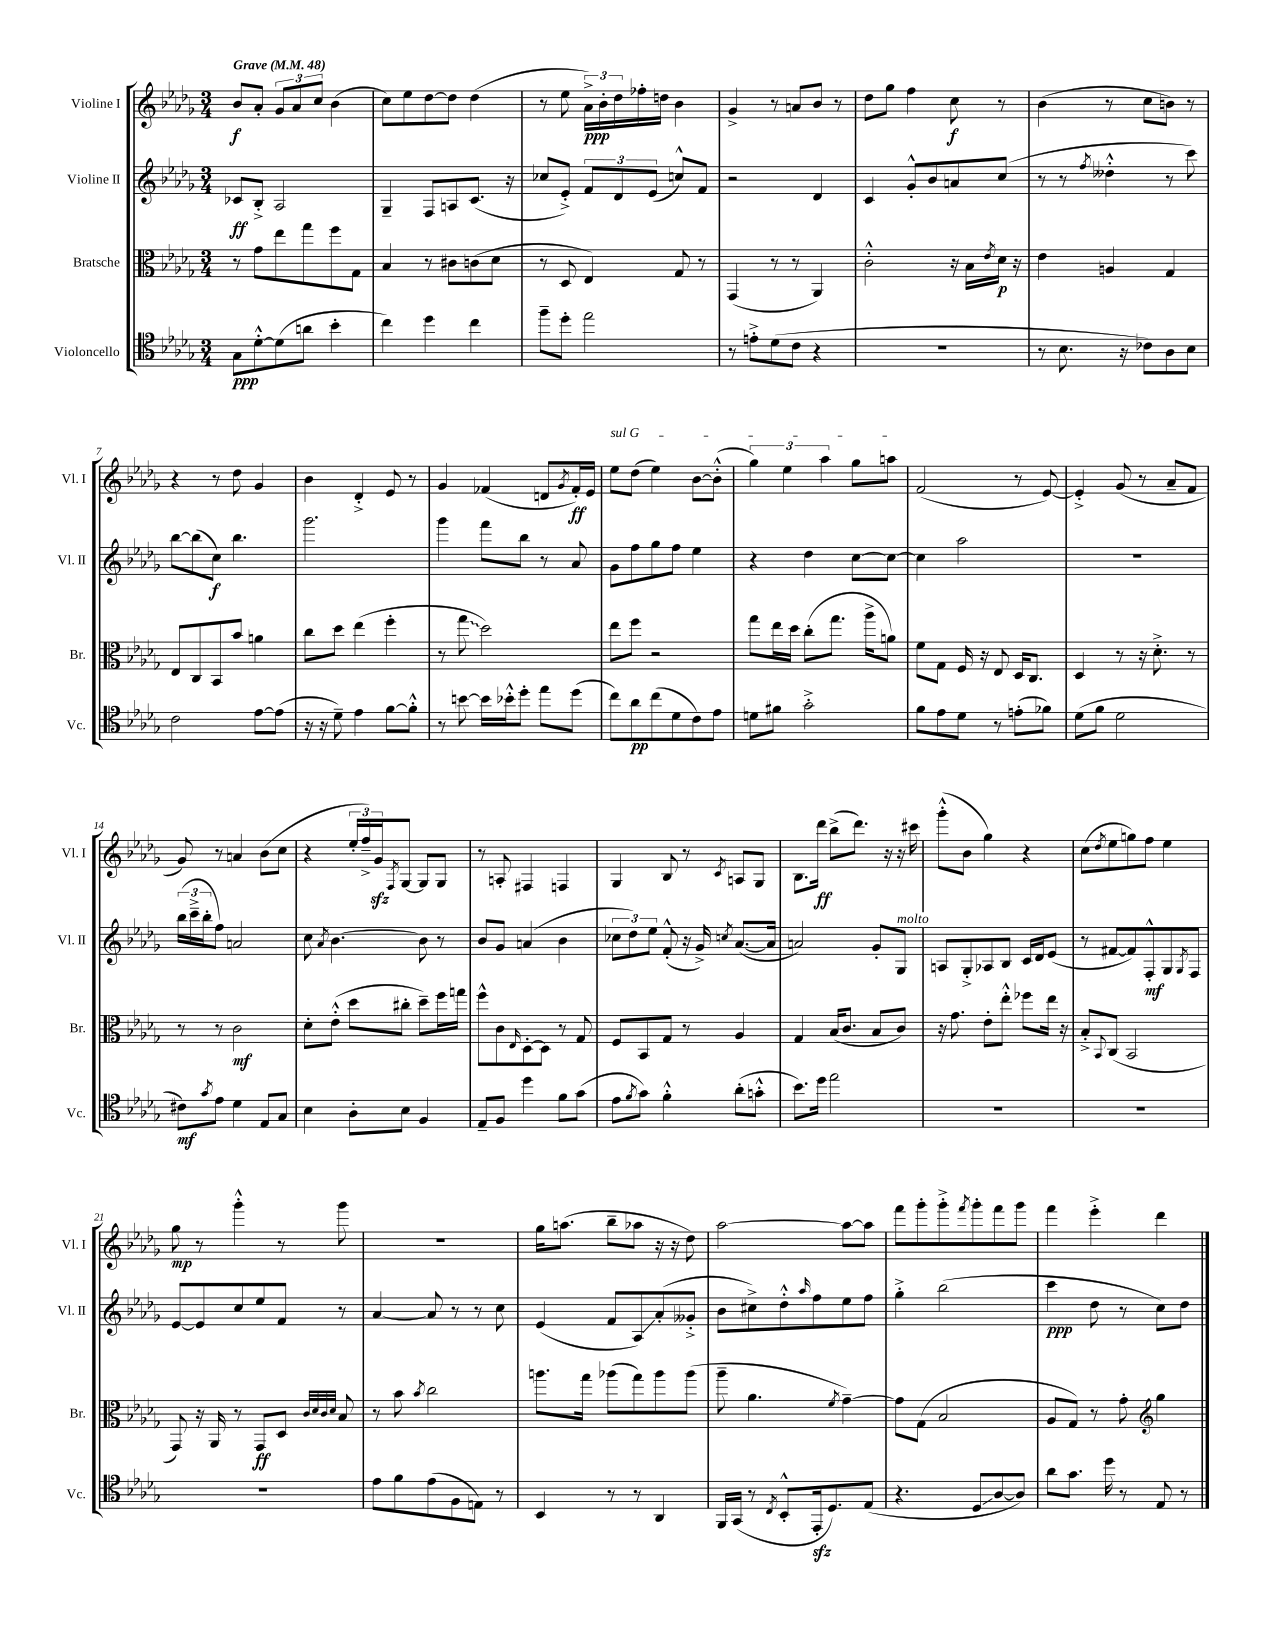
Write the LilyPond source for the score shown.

<<
\new StaffGroup <<
\new Staff = "s0" \with { instrumentName = "Violine I" shortInstrumentName = "Vl. I" } {
    \clef treble \key des \major \numericTimeSignature \time 3/4 \tempo "Grave" 4 = 48
    bes'8\f aes'8-. \tuplet 3/2 { ges'8 aes'8 c''8 } bes'4( |
    c''8) ees''8 des''8~ des''8 des''4( |
    r8 ees''8 \tuplet 3/2 { aes'16->\ppp) bes'16-. des''16 } fes''16-. d''16 bes'4 |
    ges'4-> r8 a'8 bes'8 r8 |
    des''8 ges''8 f''4 c''8\f r8 |
    bes'4( r8 c''8 b'8) r8 |
    r4 r8 des''8 ges'4 |
    bes'4 des'4-.-> ees'8 r8 |
    ges'4 fes'4( d'8 \acciaccatura { ges'8 } fes'16-.\ff) ees'16 |
    \once \override TextSpanner.bound-details.left.text = \markup { \italic "sul G" } ees''8\startTextSpan des''8( ees''4) bes'8~ bes'8-.-^( |
    \tuplet 3/2 { ges''4) ees''4 aes''4 } ges''8 a''8\stopTextSpan |
    f'2( r8 ees'8~) |
    ees'4-.-> ges'8( r8 aes'8-- f'8 |
    ges'8) r8 a'4 bes'8( c''8 |
    r4 \tuplet 3/2 { ees''16-. f''16--->) ges'16\sfz } \acciaccatura { f8 } ges8~ ges8 ges8 |
    r8 a8-. fis4 f4 |
    ges4 bes8 r8 \acciaccatura { c'8 } a8 ges8 |
    bes8. des'''16\ff bes''8->( des'''8.) r16 r16 cis'''16 |
    ges'''8-.-^( bes'8 ges''4) r4 |
    c''8( \acciaccatura { des''8 } ees''8 g''8) f''8 ees''4 |
    ges''8\mp r8 ges'''4-.-^ r8 ges'''8 |
    R2. |
    ges''16 a''8.( bes''8-- aes''8 r16 r16 des''8) |
    aes''2~ aes''8~ aes''8 |
    f'''8 ges'''8-. ges'''8-.-> \acciaccatura { f'''8 } ges'''8-. f'''8 ges'''8 |
    f'''4 ees'''4-.-> des'''4 \bar "|." |
}
\new Staff = "s1" \with { instrumentName = "Violine II" shortInstrumentName = "Vl. II" } {
    \clef treble \key des \major \numericTimeSignature \time 3/4
    ces'8\ff bes8-.-> aes2 |
    ges4-- f8 a8 c'8.( r16 |
    ces''8 ees'8-.->) \tuplet 3/2 { f'8 des'8 ees'8( } c''8-^) f'8 |
    r2 des'4 |
    c'4 ges'8-.-^ bes'8 a'8 c''8( |
    r8 r8 \acciaccatura { f''8 } deses''4-.-^ r8 c'''8) |
    bes''8~ bes''8( c''8\f) bes''4. |
    ges'''2. |
    ges'''4 f'''8 bes''8 r8 aes'8 |
    ges'8 f''8 ges''8 f''8 ees''4 |
    r4 des''4 c''8~ c''8~ |
    c''4 aes''2 |
    R2. |
    \tuplet 3/2 { bes''16( c'''16---> bes''16-. } f''8) a'2 |
    c''8 \acciaccatura { aes'8 } bes'4.~ bes'8 r8 |
    bes'8 ges'8 a'4( bes'4 |
    \tuplet 3/2 { ces''8 des''8) ees''8 } f'8-.-^( r16 ges'16->) \acciaccatura { c''8 } aes'8.~( aes'16 |
    a'2) ges'8-. ges8^\markup { \italic "molto" } |
    a8 ges8-.-> aes8 bes8 c'16 des'16 ees'8( |
    r8 fis'8~ fis'8) f8-.-^\mf ges8 \acciaccatura { ges8 } f8 |
    ees'8~ ees'8 c''8 ees''8 f'8 r8 |
    aes'4~ aes'8 r8 r8 c''8 |
    ees'4( f'8 aes8\glissando) aes'8-.( geses'8-.-> |
    bes'8 cis''8->) des''8-.-^ \grace { aes''16 } f''8 ees''8 f''8 |
    ges''4-.-> bes''2( |
    c'''4\ppp des''8 r8 c''8) des''8 \bar "|." |
}
\new Staff = "s2" \with { instrumentName = "Bratsche" shortInstrumentName = "Br." } {
    \clef alto \key des \major \numericTimeSignature \time 3/4
    r8 ges'8 ees''8 ges''8 f''8 ges8 |
    bes4 r8 cis'8 c'8( des'8 |
    r8 des8 ees4) ges8 r8 |
    ges,4( r8 r8 aes,4) |
    c'2-.-^ r16 bes16 \acciaccatura { ees'8 } des'16\p r16 |
    ees'4 a4 ges4 |
    ees8 c8 bes,8 bes'8 a'4 |
    c''8 des''8 ees''4( f''4-. |
    r8 \once \override Glissando.style = #'zigzag ges''8\glissando des''2) |
    ees''8 f''8 r2 |
    ges''8 ees''16 des''16 c''8-.( ges''8. aes''16-> a'8) |
    f'8 ges8 f16 r16 ees8 des16 c8. |
    des4 r8 r16 des'8.-.-> r8 |
    r8 r8 c'2\mf |
    des'8-. ees'8-.-^( des''8 cis''8-. des''8--) f''16 g''16 |
    f''8-^ c'8 \grace { ees16 } des8~-. des8 r8 ges8 |
    f8 bes,8 ges8 r8 aes4 |
    ges4 bes16( c'8. bes8 c'8) |
    r16 ges'8. ees'8-. ees''8-.-^ fes''8 ees''16 r16 |
    bes8-.-> \appoggiatura { bes,8 } c8( bes,2 |
    ges,8) r16 aes,16 r8 ges,8\ff des8 \grace { c'32 des'32 c'32 des'32 } bes8 |
    r8 bes'8 \acciaccatura { bes'8 } c''2 |
    a''8. ges''16 aes''8( ges''8) aes''8 aes''8( |
    aes''8-- aes'4. \acciaccatura { f'8 } ges'4~--) |
    ges'8 ges8( bes2 |
    aes8 ges8) r8 ges'8-. \clef treble ges''4 \bar "|." |
}
\new Staff = "s3" \with { instrumentName = "Violoncello" shortInstrumentName = "Vc." } {
    \clef tenor \key des \major \numericTimeSignature \time 3/4
    ges8\ppp des'8~-.-^ des'8( a'8 bes'4-. |
    c''4) des''4 c''4 |
    f''8-- des''8-. ees''2 |
    r8 e'8-.-> des'8( c'8 r4 |
    R2. |
    r8 bes8. r16 ces'8) aes8 bes8 |
    c'2 ees'8~ ees'8( |
    r16 r16 des'8--) ees'4 f'8~ f'8-.-^ |
    r8 b'8~ b'16 bes'16-.-^ des''8-. ees''8 des''8( |
    c''8) aes'8\pp c''8( des'8 c'8) ees'8 |
    d'8 fis'8 ges'2-.-> |
    f'8 ees'8 des'8 r8 e'8-.( fes'8) |
    des'8( f'8 des'2 |
    cis'8\mf) \acciaccatura { ges'8 } ees'8 des'4 ees8 ges8 |
    bes4 aes8-. bes8 f4 |
    ees8-- f8 des''4 f'8 ges'8( |
    ees'8 \acciaccatura { f'8 } ges'8) f'4-.-^ aes'8-.( g'8-.-^ |
    bes'8.) des''16 ees''2 |
    R2. |
    R2. |
    R2. |
    ees'8 f'8 ees'8( f8 e8) r8 |
    bes,4 r8 r8 aes,4 |
    f,16 ges,16( r8 \acciaccatura { c8 } bes,8-.-^ ees,16-.\sfz des8.) ees8( |
    r4. des8\glissando aes8~ aes8) |
    aes'8 ges'8. des''16 r8 ees8 r8 \bar "|." |
}
>>
>>
